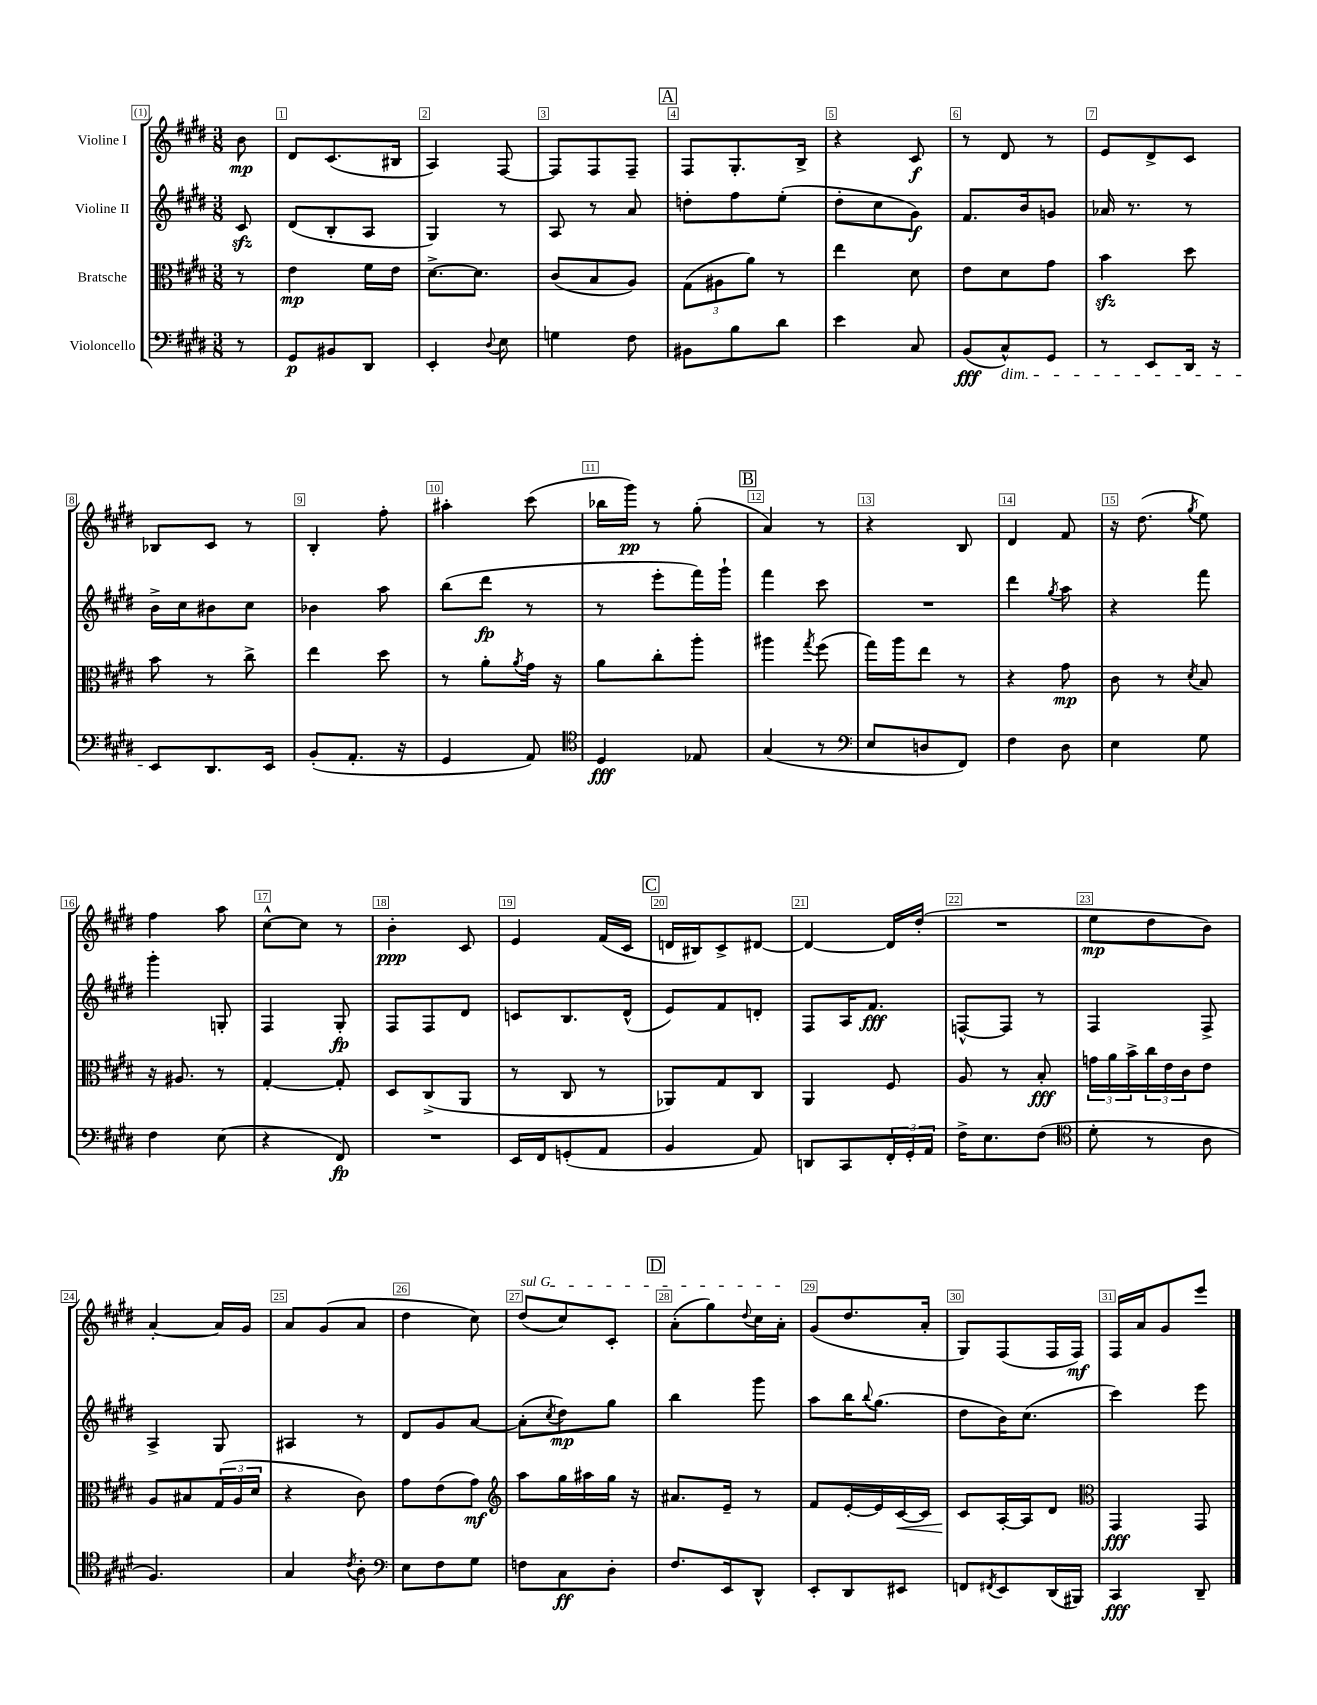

**kern	**kern	**kern	**kern
*staff4	*staff3	*staff2	*staff1
*clefF4	*clefC3	*clefG2	*clefG2
*k[f#c#g#d#]	*k[f#c#g#d#]	*k[f#c#g#d#]	*k[f#c#g#d#]
*M3/8	*M3/8	*M3/8	*M3/8
8r	8r	8c#/	8b\
=	=	=	=
8GG#/L	4e\	(8d#/L	8d#/L
8BB#/	.	8B'/	(8.c#/
8DD#/J	16f#\LL	8A/J	.
.	16e\JJ	.	16B#/Jk
=	=	=	=
4EE'/	[8.d#^\L	4G#/)	4A/)
.	8.d#\]J	.	.
8qqD#/	.	.	.
8E\	.	8r	[8F#/
=	=	=	=
4G\	(8c#/L	8A/	8F#/]L
.	8B/	8r	8F#/
8F#\	8A/J)	8a/	8F#~/J
=	=	=	=
8BB#\L	(12G#\L	8dd'\L	8F#/L
.	12A#\	.	.
8B\	.	8ff#\	8.G#'/
.	12a\J)	.	.
8d#\J	8r	(8ee'\J	.
.	.	.	16B^/Jk
=	=	=	=
4e\	4ee\	8dd#'\L	4r
.	.	8cc#\	.
8C#/	8d#\	8g#\J)	8c#/
=	=	=	=
(8BB/L	8e\L	8.f#/L	8r
8C#^^/)	8d#\	.	8d#/
.	.	16b/k	.
8GG#/J	8g#\J	8g/J	8r
=	=	=	=
8r	4b\	16a-/	8e/L
.	.	8.r	.
8EE/L	.	.	8d#^/
16DD#/Jk	8dd#\	8r	8c#/J
16r	.	.	.
=	=	=	=
8EE/L	8b\	16b^\LL	8B-/L
.	.	16cc#\J	.
8.DD#/	8r	8b#\	8c#/J
.	8cc#^\	8cc#\J	8r
16EE/Jk	.	.	.
=	=	=	=
(8BB'/L	4ee\	4b-\	4B'/
8.AA'/J	.	.	.
.	8dd#\	8aa\	8ff#'\
16r	.	.	.
=	=	=	=
4GG#/	8r	(8bb\L	4aa#'\
.	8a'\L	8ddd#\J	.
.	8qa/	.	.
8AA/)	16g#\Jk	8r	(8ccc#\
.	16r	.	.
=	=	=	=
*clefC4	*	*	*
4D#/	8a\L	8r	16bb-\LL
.	.	.	16ggg#\JJ)
.	8cc#'\	8eee'\L	8r
8E-/	8aa'\J	16fff#\L)	(8gg#'\
.	.	16ggg#`\JJ	.
=	=	=	=
(4G#/	4aa#\	4fff#\	4a/)
.	8qgg#/	.	.
8r	(8ff#\	8ccc#\	8r
=	=	=	=
*clefF4	*	*	*
8E/L	16gg#\LL)	4.r	4r
.	16aa\J	.	.
8D/	8ee\J	.	.
8FF#/J)	8r	.	8B/
=	=	=	=
4F#\	4r	4ddd#\	4d#/
.	.	8qgg#/	.
8D#\	8g#\	8aa\	8f#/
=	=	=	=
4E\	8c#\	4r	16r
.	.	.	(8.dd#\
.	8r	.	.
.	8qd#/	.	8qgg#/
8G#\	8B/	8fff#\	8ee\)
=	=	=	=
4F#\	16r	4ggg#'\	4ff#\
.	8.A#/	.	.
(8E\	8r	8G'/	8aa\
=	=	=	=
4r	[4G#'/	4F#/	[8cc#^^\L
.	.	.	8cc#\]J
8FF#/)	8G#'/]	8G#'/	8r
=	=	=	=
4.r	8D#/L	8F#/L	4b'\
.	(8C#^/	8F#/	.
.	8AA/J	8d#/J	8c#/
=	=	=	=
16EE/LL	8r	8c/L	4e/
16FF#/J	.	.	.
(8GG'/	8C#/	8.B/	.
8AA/J	8r	.	(16f#/LL
.	.	(16d#^^/Jk	16c#/JJ
=	=	=	=
4BB/	8AA-/L)	8e/L)	16d/LL
.	.	.	16B#/J)
.	8G#/	8f#/	8c#^/
8AA/)	8C#/J	8d'/J	[8d#/J
=	=	=	=
8DD/L	4AA/	8F#/L	4d#/_
8CC#/	.	16A/K	.
.	.	8.f#/J	.
24FF#'/L	8F#/	.	16d#/]LL
24GG#'/	.	.	.
.	.	.	(16dd#'/JJ
24AA/JJ	.	.	.
=	=	=	=
16F#^\LK	8A/	[8F^^/L	4.r
8.E\	.	.	.
.	8r	8F/]J	.
(8F#\J	8B'/	8r	.
=	=	=	=
*clefC4	*	*	*
8d#'\	24g\LL	4F#/	8ee\L
.	24a\	.	.
.	24b^\	.	.
8r	24cc#\	.	8dd#\
.	24e\	.	.
.	24c#\J	.	.
8A\	8e\J	8F#^/	8b\J)
=	=	=	=
4.F#/)	8A/L	4A^/	[4a'/
.	8B#/	.	.
.	(24G#/L	8G#/	16a/]LL
.	24A/	.	.
.	.	.	16g#/JJ
.	24d#/JJ	.	.
=	=	=	=
4G#/	4r	4A#/	8a/L
.	.	.	(8g#/
8qc#/	.	.	.
8A'\	8c#\)	8r	8a/J
=	=	=	=
*clefF4	*	*	*
8E\L	8g#\L	8d#/L	4dd#\
8F#\	(8e\	8g#/	.
8G#\J	8g#\J)	[8a/J	8cc#\)
=	=	=	=
*	*clefG2	*	*
8F\L	8aa\L	(8a'\]L	(8dd#/L
.	.	8qcc#/	.
8C#\	16gg#\L	8dd#\)	8cc#/)
.	16aa#\	.	.
8D#'\J	16gg#\JJ	8gg#\J	8c#'/J
.	16r	.	.
=	=	=	=
8.F#/L	8.a#/L	4bb\	(8a'\L
.	.	.	8gg#\)
16EE/k	16e~/Jk	.	.
.	.	.	8qqdd#/
8DD#^^/J	8r	8ggg#\	16cc#\L
.	.	.	16a'\JJ
=	=	=	=
8EE'/L	8f#/L	8aa\L	(8g#/L
8DD#/	[16e'/L	16bb\K	8.dd#/
.	.	8qqbb/	.
.	16e/]	(8.gg#\J	.
8EE#/J	[16c#/	.	.
.	16c#/]JJ	.	16a'/Jk
=	=	=	=
8FF/L	8c#/L	8dd#\L	8G#/L)
8qFF#/	.	.	.
8EE/	[16A'/L	16b\K)	(8F#/
.	16A/]J	(8.cc#\J	.
(16DD#/L	8d#/J	.	16F#/L
16BBB#/JJ)	.	.	16F#/JJ)
=	=	=	=
*	*clefC3	*	*
4CC#/	4GG#/	4ccc#\)	16F#/LL
.	.	.	16a/J
.	.	.	8g#/
8DD#~/	8GG#/	8eee\	8eee/J
==	==	==	==
*-	*-	*-	*-
